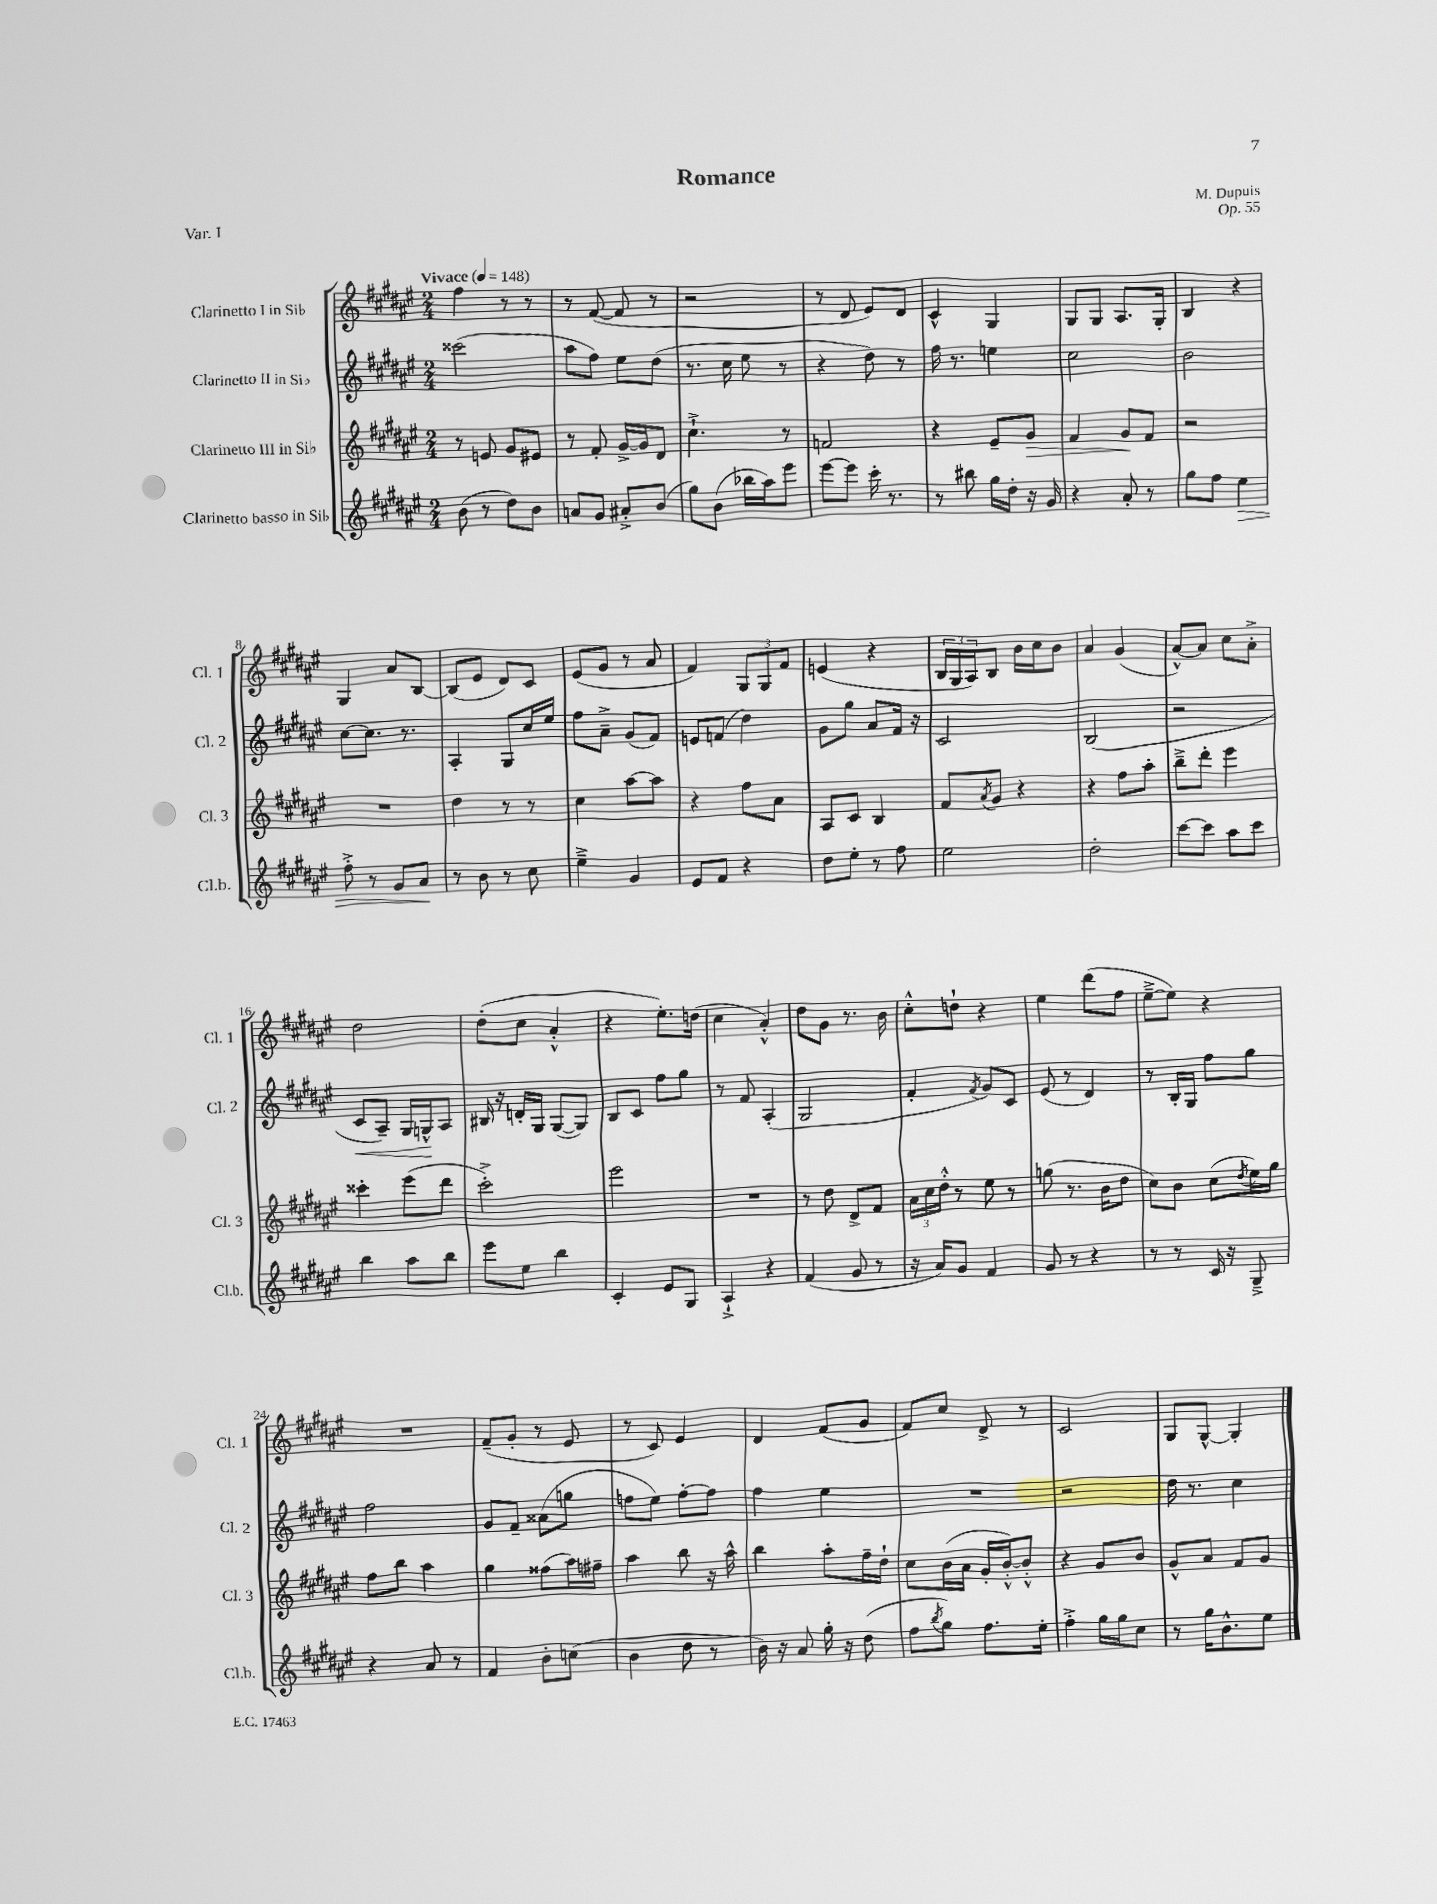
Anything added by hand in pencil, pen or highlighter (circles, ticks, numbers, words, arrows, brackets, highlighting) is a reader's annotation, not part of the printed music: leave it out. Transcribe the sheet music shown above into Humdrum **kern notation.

**kern	**kern	**kern	**kern
*staff4	*staff3	*staff2	*staff1
*clefG2	*clefG2	*clefG2	*clefG2
*k[f#c#g#d#a#e#]	*k[f#c#g#d#a#e#]	*k[f#c#g#d#a#e#]	*k[f#c#g#d#a#e#]
*M2/4	*M2/4	*M2/4	*M2/4
*MM148	*MM148	*MM148	*MM148
(8b\	8r	(2ccc##\	4ff#\
8r	8e/	.	.
8dd#\L)	8g#/L	.	8r
8b\J	8e#/J	.	8r
=	=	=	=
8a/L	8r	8aa#\L	8r
8g#/J	8f#'/	8ff#\J)	([8f#/
8a#'^/L	[16g#^/LL	8ee#\L	8f#/]
.	16g#/]J	.	.
(8b/J	8d#/J	(8dd#\J	8r
=	=	=	=
8gg#\L)	4.cc#`^\	8.r	2r
(8b\J	.	.	.
.	.	16cc#\	.
16bb-\LL	.	8ee#\	.
16aa#\J)	.	.	.
8eee#\J	8r	8r	.
=	=	=	=
[8eee#\L	2f/	4r	8r
8eee#\]J	.	.	8d#/
16ccc#'\	.	8dd#\)	8e#/L)
8.r	.	.	.
.	.	8r	8d#/J
=	=	=	=
8r	4r	16ff#\	4c#^^/
.	.	8.r	.
8bb#\	.	.	.
16gg#\LL	8e#~/L	4ee\	4G#/
16dd#'\JJ	.	.	.
16r	8g#/J	.	.
16g#/	.	.	.
=	=	=	=
4r	4f#/	2cc#\	8G#/L
.	.	.	8G#/J
8a#'/	8g#/L	.	8.A#/L
8r	8f#/J	.	.
.	.	.	16G#'/Jk
=	=	=	=
8gg#\L	2r	2b\	4B/
8ff#\J	.	.	.
4ee#\	.	.	4r
=	=	=	=
8ff#'^\	2r	[8cc#\L	4G#/
8r	.	8.cc#\]J	.
8g#/L	.	.	8a#/L
.	.	8.r	.
8a#/J	.	.	[8B/J
=	=	=	=
8r	4dd#\	4A#'/	(8B/]L
8b\	.	.	8e#/J
8r	8r	8G#/L	8d#/L)
8cc#\	8r	16cc#/L	8c#/J
.	.	16ee#/JJ	.
=	=	=	=
4ee#~^\	4cc#\	8ff#\L	(8e#/L
.	.	8a#~^\J	8g#/J
4g#/	[8aa#\L	(8g#/L	8r
.	8aa#\]J	8f#/J)	8a#/
=	=	=	=
8e#/L	4r	8e/L	4f#/)
8f#/J	.	(8f/J	.
4r	8ff#\L	4dd#\)	12G#/L
.	.	.	12G#/
.	8a#\J	.	.
.	.	.	12f#/J
=	=	=	=
8dd#\L	8A#/L	8g#\L	(4e/
8ee#'\J	8c#/J	8gg#\J	.
8r	4B/	8a#/L	4r
8ff#\	.	16f#/Jk	.
.	.	16r	.
=	=	=	=
2ee#\	8f#/L	2c#/	24B/LL
.	.	.	24G#/
.	.	.	24A#/J)
.	8qa#/	.	.
.	8g#/J	.	8B/J
.	4r	.	16b\LL
.	.	.	16cc#\J
.	.	.	8b\J
=	=	=	=
2dd#'\	4r	(2B/	4a#/
.	8ff#\L	.	(4g#/
.	8aa#'\J	.	.
=	=	=	=
[8ccc#\L	8bb~^\L	2r	[8a#^^/L)
8ccc#\]J	8ddd#'\J	.	8a#/]J
8aa#\L	4eee#\	.	8cc#\L
8ccc#\J	.	.	8a#'^\J
=	=	=	=
4bb\	4ccc##'\	8c#/L	2dd#\
.	.	8A#~/J)	.
8aa#\L	(8eee#\L	16G#/LL	.
.	.	16G^^/J	.
8bb\J	8ddd#\J	8A#/J	.
=	=	=	=
8eee#\L	2ccc#'^\)	16B#/	(8dd#'\L
.	.	16r	.
8ee#\J	.	16d'/LL	8cc#\J
.	.	16G#/JJ	.
4bb\	.	([8G#/L	4a#'^^/
.	.	8G#/]J)	.
=	=	=	=
4c#'/	2eee#\	8B/L	4r
.	.	8c#/J	.
8e#/L	.	8ff#\L	8.ee#'\L)
8G#/J	.	8gg#\J	.
.	.	.	(16dd\Jk
=	=	=	=
4A#`^/	2r	8r	4cc#\
.	.	8f#/	.
4r	.	(4A#'/	4a#'^^/)
=	=	=	=
(4f#/	8r	2G#/	8dd#\L
.	8dd#\	.	8g#\J
8g#/	8d#^/L	.	8.r
8r	8f#/J	.	.
.	.	.	16b\
=	=	=	=
16r	24a#\LL	4f#'/	8cc#'^^\L
.	24cc#\	.	.
16a#/LK)	.	.	.
.	24dd#'^^\JJ	.	.
8g#/J	8r	.	8dd`\J
.	.	8qf#/	.
4f#/	8ee#\	8g#/L)	4r
.	8r	8c#/J	.
=	=	=	=
8g#/	(8gg\	(8e#/	4ee#\
8r	8.r	8r	.
4r	.	4d#/)	(8ddd#\L
.	16b\LK	.	.
.	8dd#\J	.	8ff#\J
=	=	=	=
8r	8cc#\L)	8r	[8ee#~^\L
8r	8b\J	16B'/LL	8ee#\]J)
.	.	16G#/JJ	.
16c#/	(8cc#\L	8ff#\L	4r
16r	.	.	.
.	8qdd#/	.	.
8G#~^/	16ee#\L)	8gg#\J	.
.	16gg#\JJ	.	.
=	=	=	=
4r	8ff#\L	2ff#\	2r
.	8bb\J	.	.
8a#/	4aa#\	.	.
8r	.	.	.
=	=	=	=
4f#/	4gg#\	8g#/L	(8f#~/L
.	.	8f#~/J	8g#'/J
8b'\L	(8ff##\L	(8a##\L	8r
(8cc\J	16aa#\L)	8gg\J	8e#/
.	16ff#~\JJ	.	.
=	=	=	=
4b\	4aa#\	8ff\L	8r
.	.	8ee#\J)	8c#/)
8dd#\	8bb\	[8ff'\L	4e#/
8r	16r	8ff\]J	.
.	16aa#^^\	.	.
=	=	=	=
16b\)	4bb\	4ff#\	4d#/
16r	.	.	.
8a#/	.	.	.
16gg#'\	8aa#'\L	4ee#\	(8f#/L
16r	.	.	.
(8dd#\	16ff#~\L	.	8g#/J
.	16dd#`\JJ	.	.
=	=	=	=
8ff#\L	8cc#\L	2r	8f#/L)
8qbb/	.	.	.
8gg#\J)	(16b\L	.	8cc#/J
.	16a#\JJ	.	.
8.ff#\L	16g#'/LL	.	8d#^/
.	[16b'^^/J)	.	.
.	8b'^^/]J	.	8r
16ee#'\Jk	.	.	.
=	=	=	=
4ff#'^\	4r	2r	2c#/
16gg#\LL	8g#/L	.	.
16gg#\J	.	.	.
8cc#\J	8b/J	.	.
=	=	=	=
8r	8g#^^/L	16dd#\	8G#/L
.	.	8.r	.
16gg#\LK	8a#/J	.	[8G#^^/J
8.b^^\	.	.	.
.	8f#/L	4cc#\	4G#'/]
8ee#\J	8g#/J	.	.
==	==	==	==
*-	*-	*-	*-
